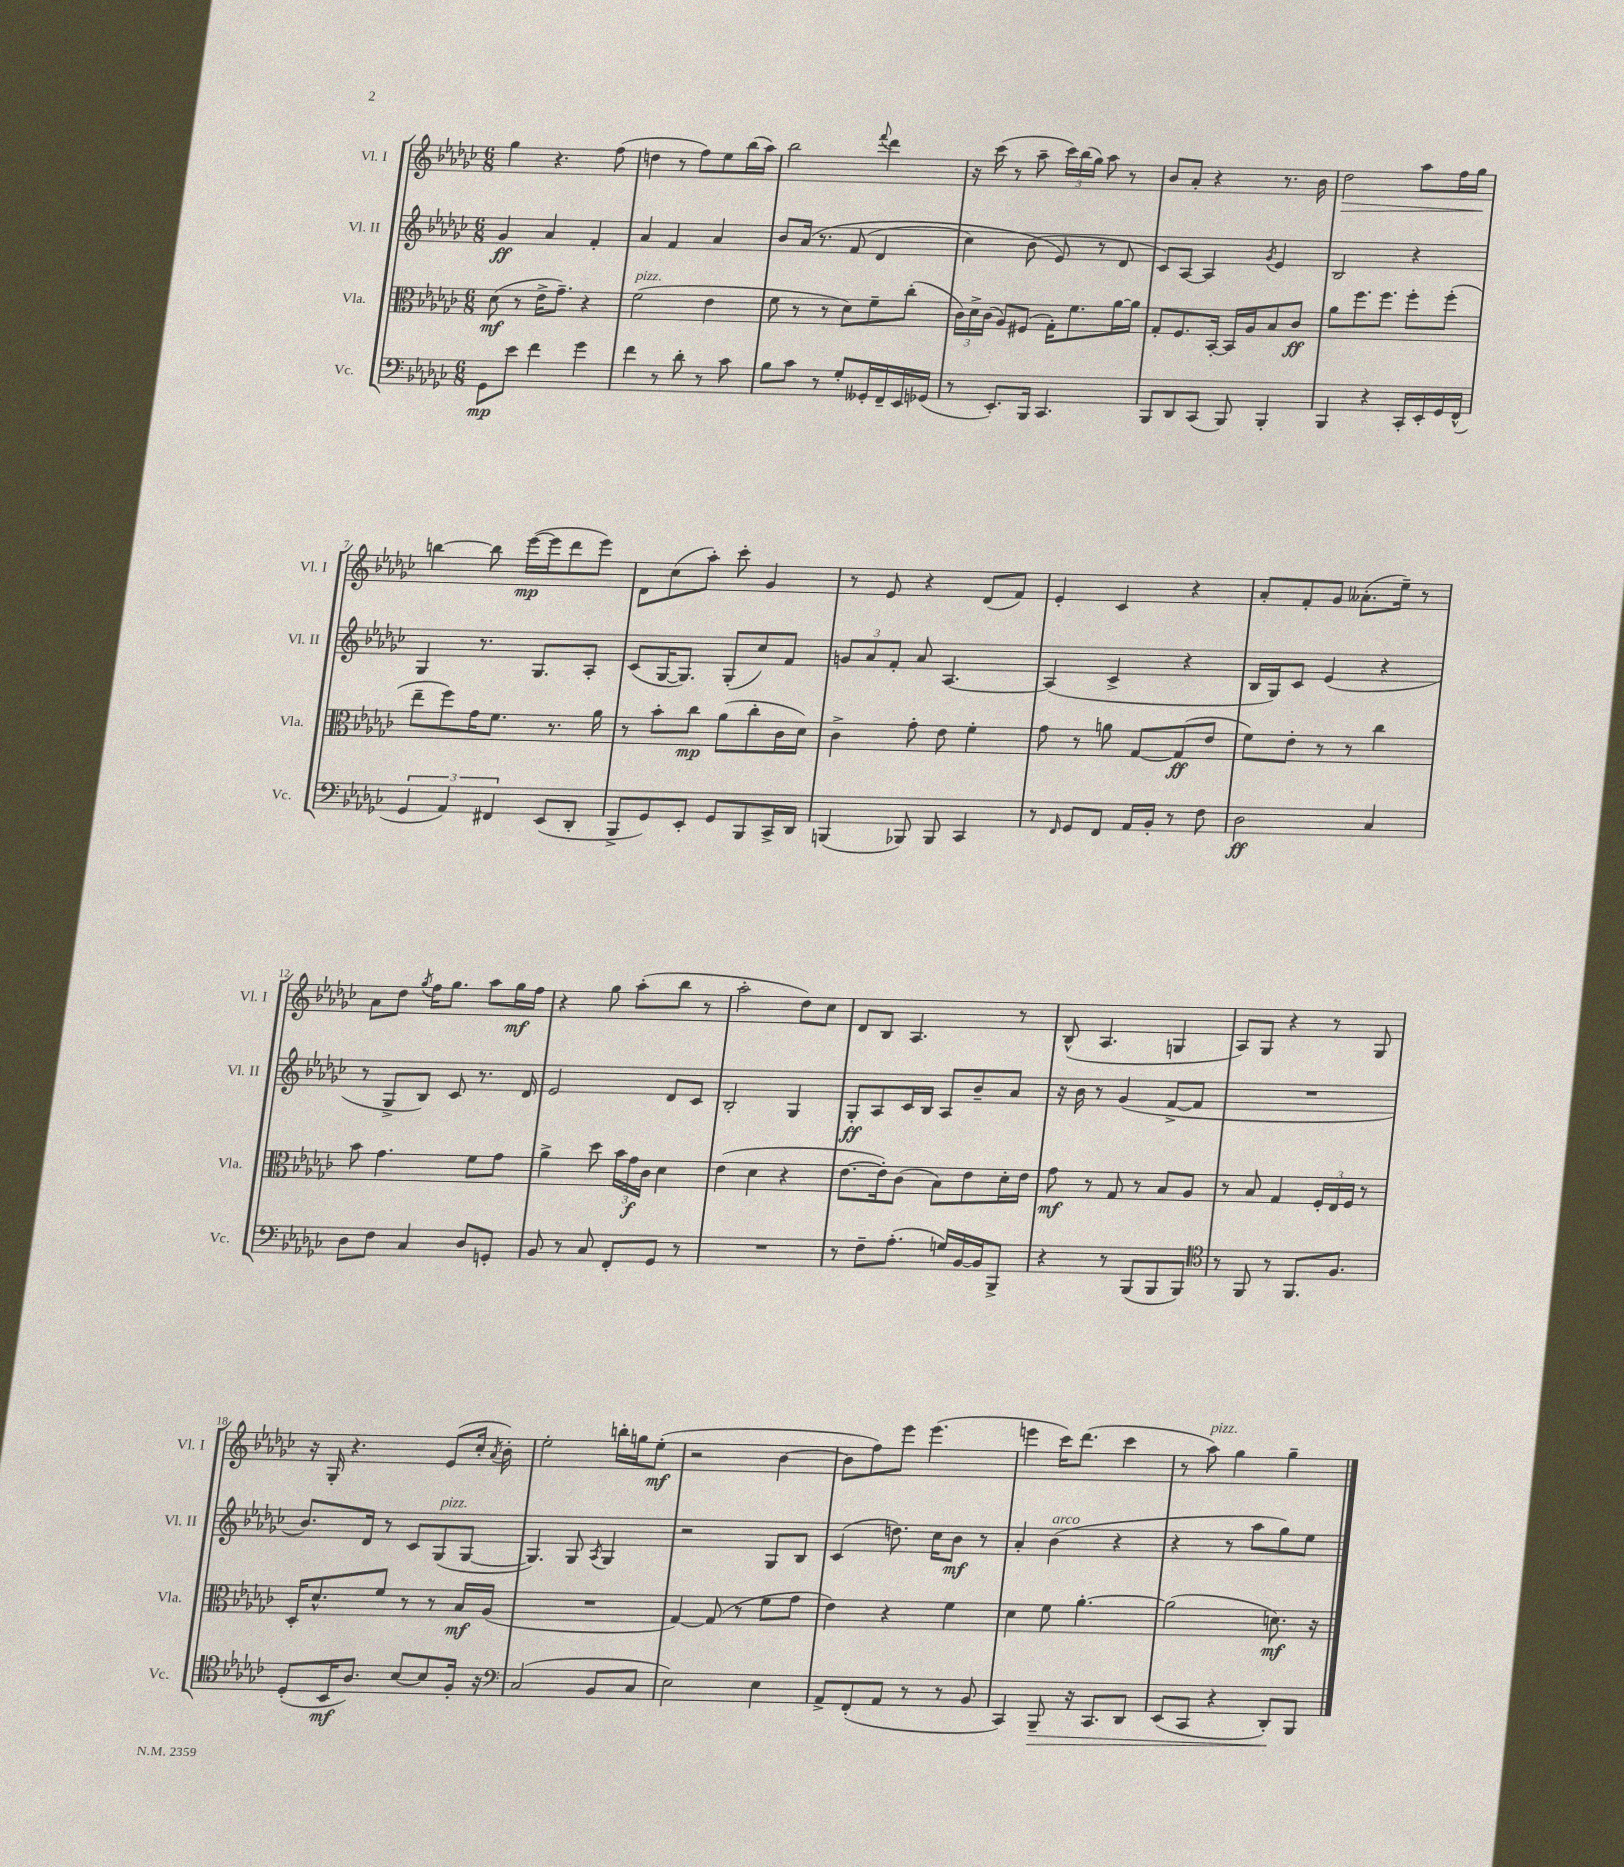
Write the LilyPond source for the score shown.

<<
\new StaffGroup <<
\new Staff = "s0" \with { instrumentName = "Vl. I" shortInstrumentName = "Vl. I" } {
    \clef treble \key ges \major \numericTimeSignature \time 6/8
    \autoBeamOff ges''4 r4. f''8( |
    d''4 r8 f''8[) ees''8 bes''16( aes''16]) |
    bes''2 \appoggiatura { f'''8 } des'''4 |
    r16 ces'''16( r8 aes''8-- \tuplet 3/2 { ces'''16[) bes''16( ges''16]) } aes''8 r8 |
    bes'8[ aes'8]-. r4 r8. bes'16 |
    des''2\> aes''8[ f''16 ges''16]\! |
    b''4~ b''8 ees'''16[~\mp( ees'''16 des'''8 ees'''8]) |
    des'8[ ces''8( aes''8]-.) ces'''8-. ges'4 |
    r8 ees'8 r4 des'8[( f'8]) |
    ees'4-. ces'4 r4 |
    aes'8[-. f'8-. ges'8] aeses'8.[-.( ees''16]--) r8 |
    aes'8[ des''8] \acciaccatura { ges''8 } f''16[ ges''8.] aes''8[ ges''16\mf f''16] |
    r4 ges''8 aes''8[-.( bes''8] r8 |
    aes''2-. des''8[) ces''8] |
    des'8[ bes8] aes4. r8 |
    bes8-^( aes4. g4 |
    aes8[) ges8] r4 r8 ges8 |
    r16 ges16-. r4. ees'8[( ces''16]-. \acciaccatura { aes'8 } bes'16-.) |
    ees''2-. b''16[-. g''16 ees''8]-.\mf( |
    r2 bes'4~ |
    bes'8[ f''8) ees'''8] ees'''4.( |
    e'''4 ces'''16[) des'''8.]( ces'''4 |
    r8 aes''8^\markup { \italic "pizz." }) ges''4 ges''4-- \bar "|." |
}
\new Staff = "s1" \with { instrumentName = "Vl. II" shortInstrumentName = "Vl. II" } {
    \clef treble \key ges \major \numericTimeSignature \time 6/8
    \autoBeamOff ges'4\ff aes'4 f'4-. |
    aes'4 f'4 aes'4 |
    bes'8[ aes'16]\( r8. f'8( des'4 |
    ces''4) bes'8( ees'8\) r8 des'8 |
    ces'8[) aes8]~ aes4 \acciaccatura { ges'8 } ees'4 |
    bes2 r4 |
    ges4 r8. ges8.[ aes8]-. |
    ces'8[( ges16~ ges8.]) ges8[-.( ces''8) f'8] |
    \tuplet 3/2 { g'8[ aes'8 f'8]-. } aes'8 aes4.~ |
    aes4( ces'4-> r4 |
    bes16[ ges16) ces'8] ees'4( r4 |
    r8 ges8[-> bes8]) ces'8 r8. des'16 |
    ees'2 des'8[ ces'8] |
    bes2-. ges4 |
    ges8[-.\ff aes8 ces'16 bes16] aes8[ bes'8-- aes'8] |
    r16 bes'16 r8 ges'4( f'8[~-> f'8] |
    R2. |
    bes'8.[) des'16] r8 ces'8[ ges8^\markup { \italic "pizz." }( ges8]~ |
    ges4.) ges8 \acciaccatura { aes8 } ges4 |
    r2 ges8[ bes8] |
    ces'4( d''8.) ces''16[ bes'8]\mf r8 |
    aes'4-. bes'4^\markup { \italic "arco" }( r4 |
    r4 r8 aes''8[ ges''8) ees''8] \bar "|." |
}
\new Staff = "s2" \with { instrumentName = "Vla." shortInstrumentName = "Vla." } {
    \clef alto \key ges \major \numericTimeSignature \time 6/8
    \autoBeamOff des'8\mf( r8 ees'16[-> ges'8.]--) r4 |
    f'2^\markup { \italic "pizz." }( ees'4 |
    f'8 r8 r8 des'8[) f'8-- ces''8]-.( |
    \tuplet 3/2 { ces'16[) des'16-> ces'16]( } aes8[) fis8]( ges16[-.) f'8. aes'16~ aes'16] |
    ges8[-. f8. bes,16]~-. bes,16[ aes16 bes8 ces'8]\ff |
    aes'8[ f''8. f''8.] f''8[-. f''8]-.( |
    ees''8[-- f''8) ges'16 f'8.] r8. aes'16 |
    r8 bes'8[-. ces''8]\mp aes'8[( ces''8-. ces'16 des'16]) |
    ces'4-> ges'8-. ees'8 f'4-. |
    ges'8 r8 a'8 ges8[~ ges8\ff( ees'8] |
    f'8[) ees'8]-. r8 r8 ces''4 |
    bes'8 ges'4. f'8[ ges'8] |
    aes'4-> des''8 \tuplet 3/2 { bes'16[ ges'16\f ces'16] } des'4 |
    ees'4( des'4 r4 |
    ees'8.[~ ees'16-.) ces'8]( bes8[) ees'8 des'16-. ees'16] |
    ges'8\mf r8 ges8 r8 bes8[ aes8] |
    r8 bes8 ges4 \tuplet 3/2 { f16[-. ees16 f16] } r8 |
    des16[-. des'8.-^ f'8] r8 r8 bes16[\mf aes16]( |
    R2. |
    ges4~) ges8( r8 f'8[ ges'8] |
    ees'4) r4 f'4 |
    des'4 f'8 aes'4.~-. |
    aes'2( d'8.\mf) r16 \bar "|." |
}
\new Staff = "s3" \with { instrumentName = "Vc." shortInstrumentName = "Vc." } {
    \clef bass \key ges \major \numericTimeSignature \time 6/8
    \autoBeamOff ges,8[\mp ees'8] f'4 ges'4 |
    f'4 r8 des'8-. r8 ces'8 |
    bes8[ ces'8] r8 ges8[-. geses,16-. f,16-- ees,16 ges,16]( |
    r8 ees,8.[-.) bes,,16] ces,4. |
    bes,,8[ des,8 ces,8]( bes,,8) bes,,4-. |
    bes,,4 r4 ces,16[-. ees,16-. ges,16 f,16]-^( |
    \tuplet 3/2 { ges,4 aes,4) fis,4 } ees,8[( des,8]-. |
    bes,,8[-> ges,8) ees,8]-. ges,8[ bes,,8 ces,16-> des,16] |
    b,,4( bes,,8) bes,,8 ces,4 |
    r8 \grace { f,16 } ges,8[ f,8] aes,16[ bes,16]-. r8 f8 |
    des2\ff ces4 |
    des8[ f8] ces4 des8[ g,8]-. |
    bes,8 r8 ces8 f,8[-. ges,8] r8 |
    R2. |
    r8 f8[-- aes8.]-.( g16[) bes,16~ bes,16 bes,,8]-> |
    r4 r8 bes,,8[( bes,,8 bes,,8]) |
    \clef tenor r8 f,8 r8 f,8.[ f8.] |
    des8[-.( bes,16\mf aes8.]) bes8[~ bes8 f16]-. r16 |
    \clef bass ces2( bes,8[ ces8] |
    ees2) ees4 |
    aes,8[-> f,8-.( aes,8] r8 r8 bes,8 |
    ces,4) bes,,8--\> r16 ces,8.[ des,8] |
    ees,8[( ces,8] r4 des,8[-.\!) bes,,8] \bar "|." |
}
>>
>>
